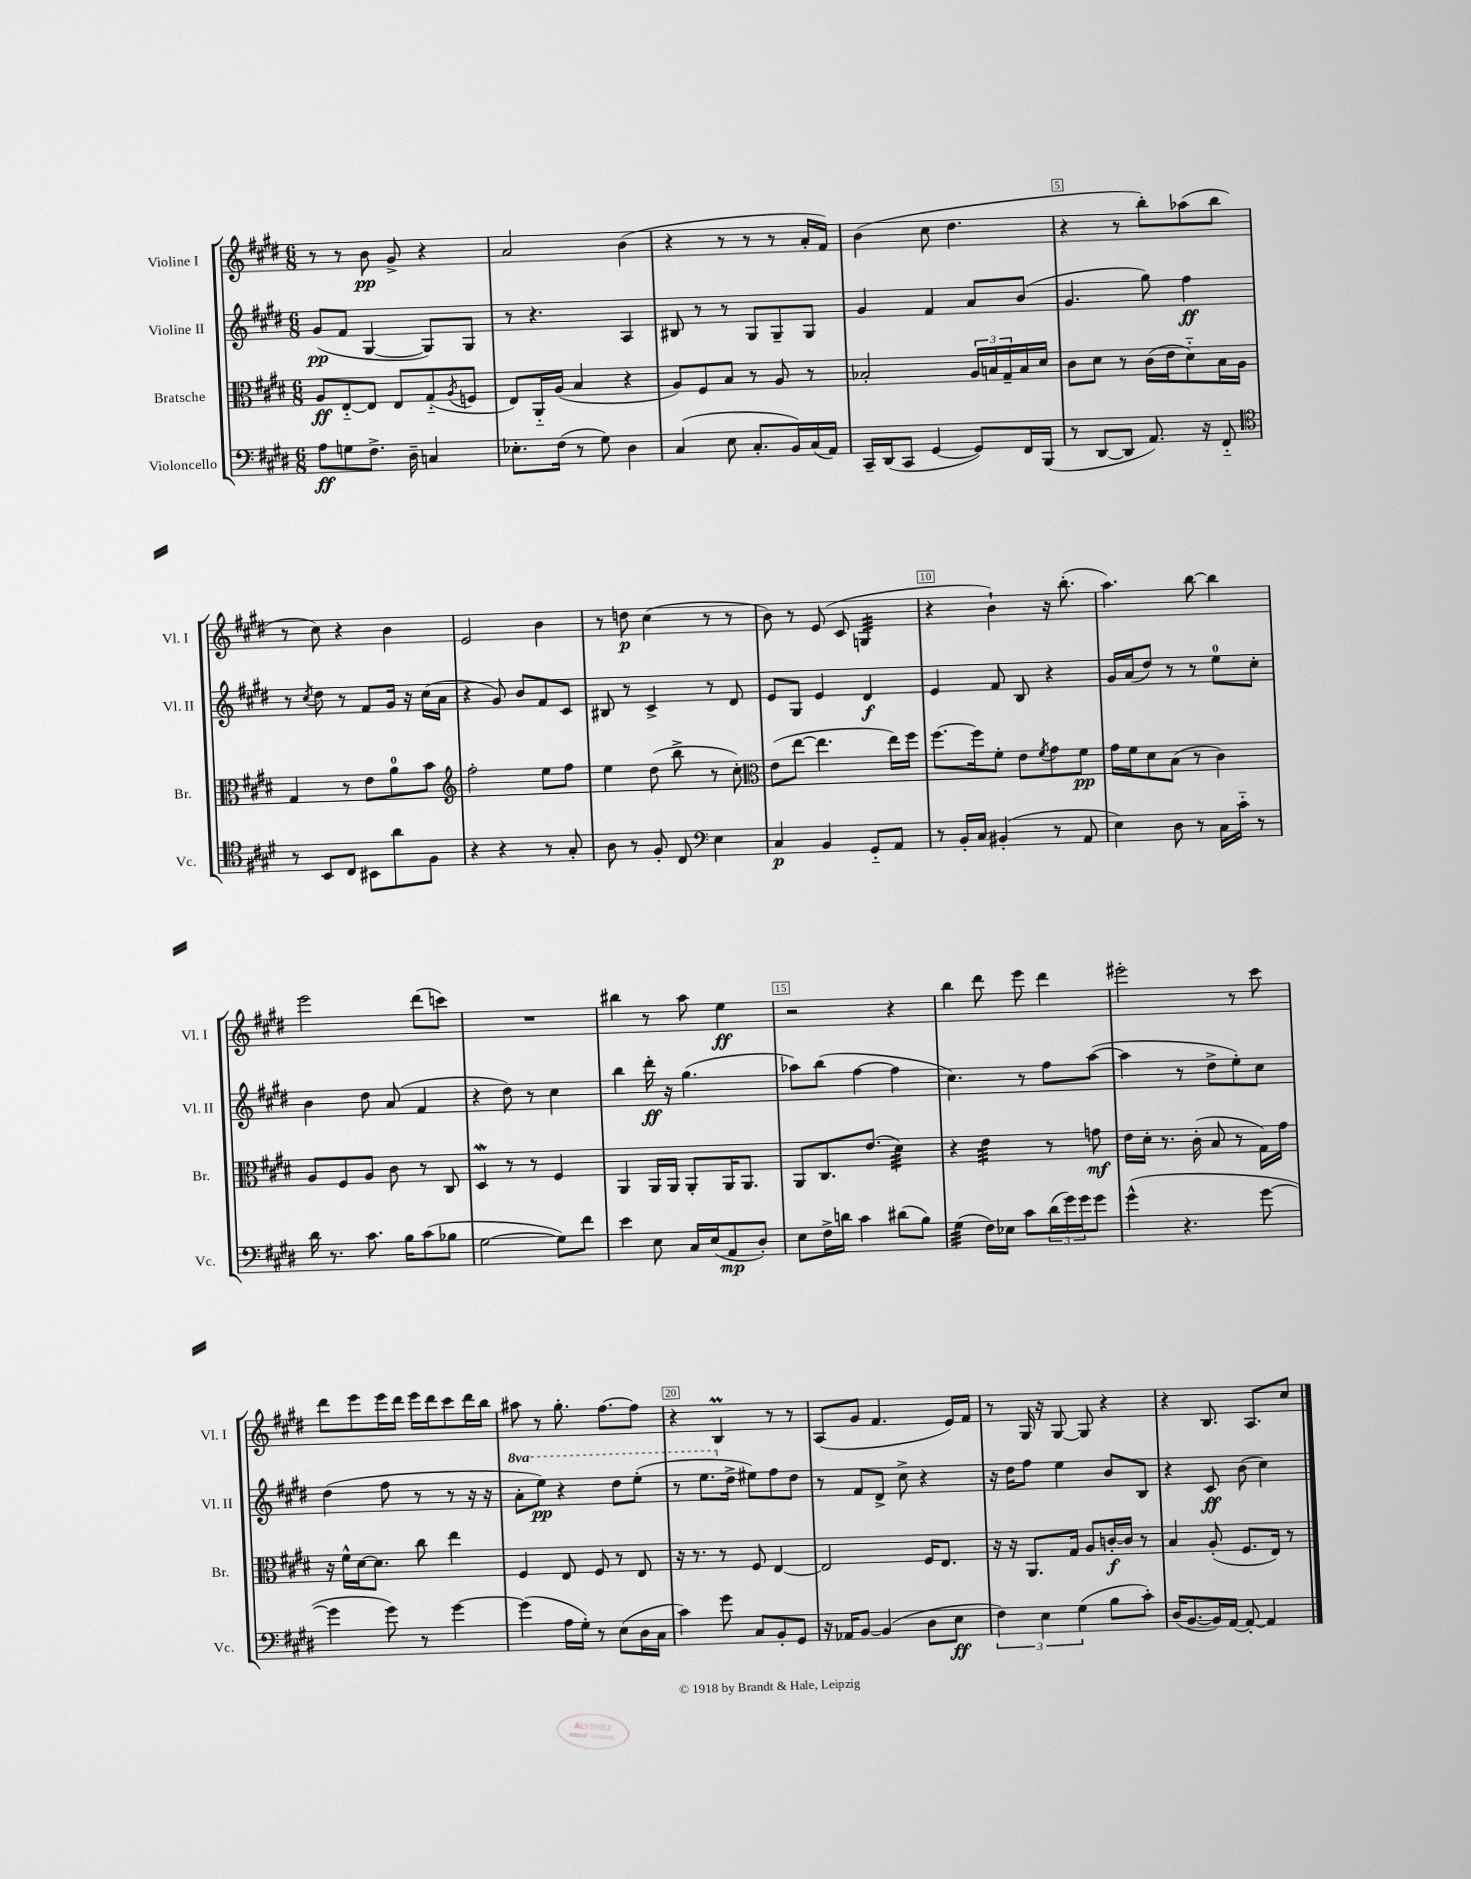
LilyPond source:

<<
\new StaffGroup <<
\new Staff = "s0" \with { instrumentName = "Violine I" shortInstrumentName = "Vl. I" } {
    \clef treble \key e \major \numericTimeSignature \time 6/8
    r8 r8 b'8\pp gis'8-> r4 |
    a'2 b'4( |
    r4 r8 r8 r8 a'16-. fis'16) |
    b'4( cis''8 dis''4. |
    r4 r8 b''8-.) aes''8( b''8 |
    r8 cis''8) r4 b'4 |
    e'2 b'4 |
    r8 d''8\p cis''4( r8 r8 |
    b'8) r8 e'8( cis'8 g4:32 |
    r4 b'4-!) r16 b''8.-.( |
    a''4.) b''8~ b''4 |
    e'''2 dis'''8( c'''8) |
    R2. |
    bis''4 r8 a''8 e''4\ff |
    r2 r4 |
    b''4 dis'''8 e'''8 dis'''4 |
    eis'''2-. r8 cis'''8 |
    dis'''8 e'''8 e'''16 dis'''16 e'''16 dis'''16 cis'''8 dis'''16 b''16 |
    ais''8 r8 gis''8.-. fis''8.~ fis''8 |
    r4 b4\prall r8 r8 |
    a8( gis'8 fis'4. e'16) fis'16 |
    r8 gis16 r16 gis8~ gis8 r4 |
    r4 b8. a8. cis''8 \bar "|." |
}
\new Staff = "s1" \with { instrumentName = "Violine II" shortInstrumentName = "Vl. II" } {
    \clef treble \key e \major \numericTimeSignature \time 6/8 \set Staff.ottavationMarkups = #ottavation-simple-ordinals
    gis'8\pp( fis'8 gis4~ gis8) gis8 |
    r8 r4. a4 |
    bis8 r8 r8 gis8 gis8-- gis8 |
    gis'4 fis'4 a'8 b'8( |
    gis'4. gis''8) fis''4\ff |
    r8 \acciaccatura { cis''8 } dis''8 r8 fis'8 gis'16 r16 cis''16( a'16 |
    r4 gis'8) b'8 fis'8 cis'8 |
    bis8 r8 cis'4-> r8 dis'8 |
    e'8 gis8 e'4 dis'4\f |
    e'4 fis'8 b8 r4 |
    gis'16 a'16( dis''8) r8 r8 e''8-0 cis''8-. |
    b'4 dis''8 a'8( fis'4 |
    r4 dis''8) r8 cis''4 |
    b''4 dis'''16-.\ff r16 gis''4.( |
    aes''8) b''8( fis''4~ fis''4 |
    cis''4.) r8 fis''8 a''8~( |
    a''4 r8 dis''8-> e''8-.) cis''8 |
    dis''4( fis''8 r8 r8 r16 r16 |
    \ottava #1 a''8-. e'''8\pp) r4 dis'''8 e'''8-.( |
    r8 e'''8. \ottava #0 dis''16-> eis''8) fis''8 dis''8 |
    r8 fis'8 dis'8-> cis''8-> r4 |
    r16 dis''16 fis''8 e''4 b'8 b8 |
    r4 cis'8\ff b'8( cis''4) \bar "|." |
}
\new Staff = "s2" \with { instrumentName = "Bratsche" shortInstrumentName = "Br." } {
    \clef alto \key e \major \numericTimeSignature \time 6/8
    a8\ff e8~-_ e8 e8 gis8-_( \acciaccatura { a8 } f8 |
    e8) a,16-_ a16( b4 r4 |
    a8) fis8 b8 r8 a8 r8 |
    bes2-. \tuplet 3/2 { a16 b16 gis16-- } b16 dis'16 |
    cis'8 dis'8 r8 cis'16( e'16 dis'8-_) b16 a16 |
    gis4 r8 e'8 a'8-0 b'8 |
    \clef treble fis''2-. e''8 fis''8 |
    e''4 dis''8( b''8-> r8 cis''8-.) |
    \clef alto e'8( e''8~ e''4. e''16) fis''16 |
    fis''8.~ fis''16 fis'8-. e'8 \acciaccatura { fis'8 } gis'8 fis'8\pp |
    gis'16 fis'16 dis'8 b8( r8 cis'4) |
    a8 fis8 a8 cis'8 r8 cis8 |
    dis4\mordent r8 r8 fis4 |
    a,4 a,16 a,16 a,8-. a,16 a,8. |
    a,8 cis8. e'8.( dis'4:32) |
    r4 e'4:32 r8 g'8\mf |
    e'16 dis'16-. r8. cis'16-.( b8 r8 gis16) gis'16 |
    r16 fis'16-^ dis'16~ dis'8. cis''8 e''4 |
    fis4 e8 fis8 r8 e8 |
    r16 r8. r8 fis8 e4~ |
    e2 fis16 e8. |
    r16 r16 a,8. gis16 a8 c'16~-.\f c'16 r8 |
    b4 a8-.( fis8. e16) r8 \bar "|." |
}
\new Staff = "s3" \with { instrumentName = "Violoncello" shortInstrumentName = "Vc." } {
    \clef bass \key e \major \numericTimeSignature \time 6/8
    a8\ff g8 fis8.-> dis16-- c4 |
    ees8.-. fis16( r8 gis8) dis4 |
    cis4( e8 cis8.-. b,16) cis16( a,16) |
    cis,16-- dis,16( cis,8 gis,4~ gis,8) fis,16 b,,16( |
    r8 dis,8~ dis,8 a,8.) r16 fis,8-_ |
    \clef tenor r8 b,8 cis8 bis,8 a'8 fis8 |
    r4 r4 r8 gis8-. |
    a8 r8 fis8-. cis8 \clef bass e4 |
    cis4\p b,4 gis,8-_ a,8 |
    r8 b,16-. cis16 bis,4-.( r8 a,8 |
    e4) dis8 r8 cis16 cis'16-_ r8 |
    dis'16 r8. cis'8. b16 cis'8( bes8 |
    gis2~ gis8) fis'8 |
    e'4 e8 cis16 e16( a,8\mp dis8-.) |
    e8 fis16-> d'16 cis'4 dis'8( b8) |
    gis4:32( fis16) ees16 cis'8 \tuplet 3/2 { dis'16( gis'16) gis'16 } gis'8 |
    gis'4-^( r4. gis'8~ |
    gis'4 gis'8) r8 gis'4~ |
    gis'4( a16 gis16-.) r8 e8( dis16 cis16 |
    cis'4) gis'8 cis8 b,8-. gis,8 |
    r16 aes,16 b,8~ b,4( dis8 e8\ff |
    \tuplet 3/2 { fis4) e4 gis4( } b8 cis'8-.) |
    dis16( b,8.~ b,16) a,16~ a,8~-. a,4 \bar "|." |
}
>>
>>
\layout { \context { \Score \override BarNumber.break-visibility = ##(#f #t #t) barNumberVisibility = #(every-nth-bar-number-visible 5) \override BarNumber.stencil = #(make-stencil-boxer 0.1 0.3 ly:text-interface::print) } }
